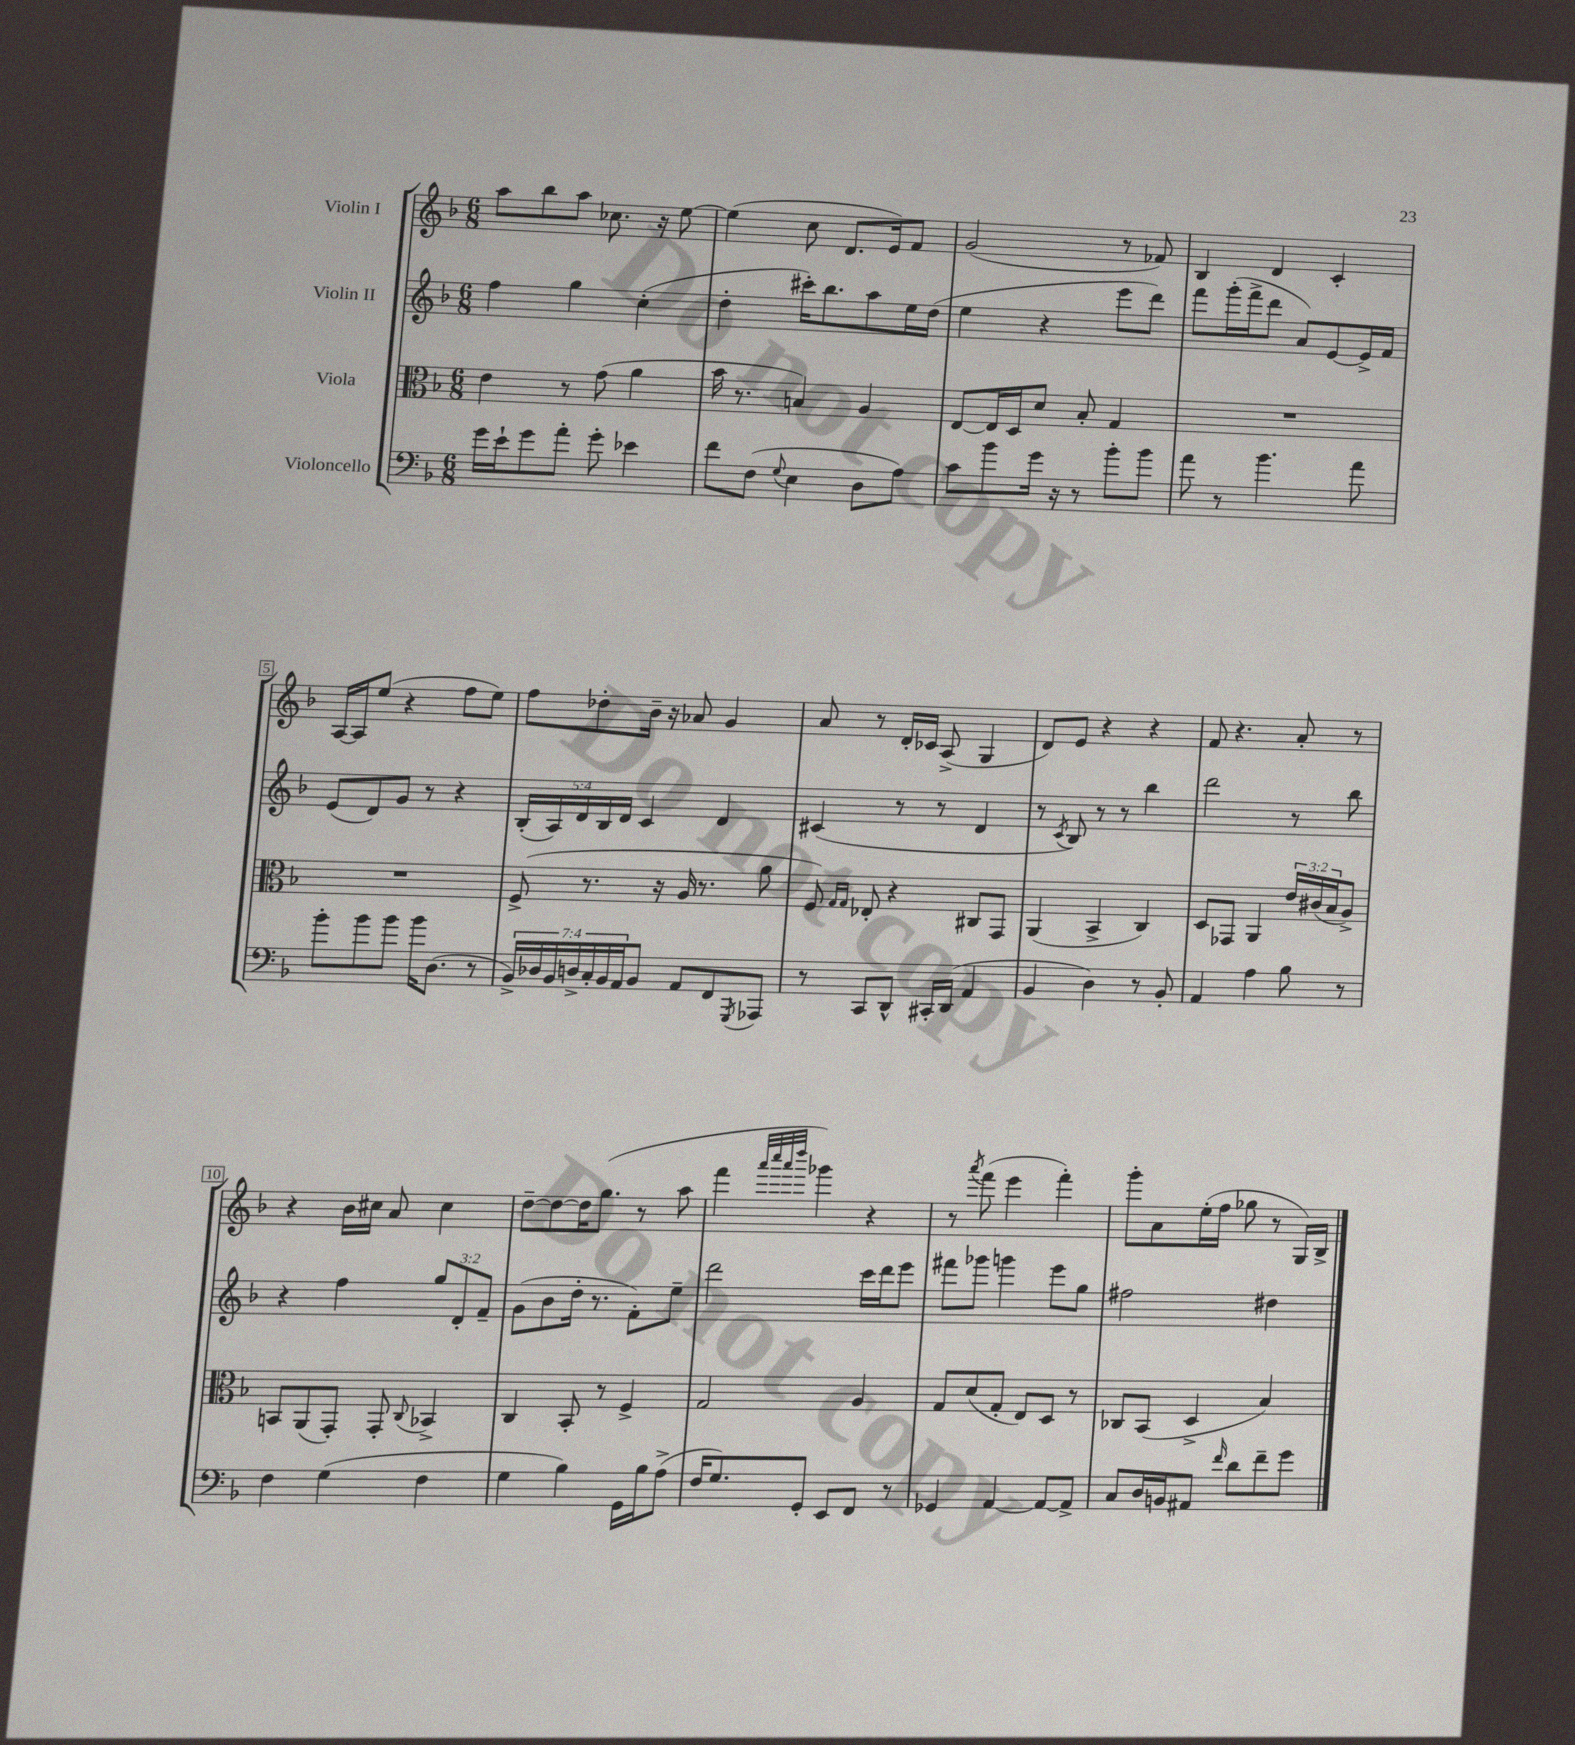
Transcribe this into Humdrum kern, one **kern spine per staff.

**kern	**kern	**kern	**kern
*staff4	*staff3	*staff2	*staff1
*clefF4	*clefC3	*clefG2	*clefG2
*k[b-]	*k[b-]	*k[b-]	*k[b-]
*M6/8	*M6/8	*M6/8	*M6/8
16g	4e	4ff	8aa
16e`	.	.	.
8g	.	.	8bb-
8a'	8r	4gg	8aa
8g'	(8g	.	8.cc-
4e-	4a	(4cc'	.
.	.	.	16r
.	.	.	[8ee
=	=	=	=
8f	16b-	4dd'	(4ee]
.	8.r	.	.
(8F	.	.	.
8qqG	.	.	.
4E	4B)	16ccc#')	8cc
.	.	8.bb-	.
.	.	.	8.d
8D	4A	8aa	.
.	.	.	16e)
8A)	.	16ee	8f
.	.	(16dd	.
=	=	=	=
8c	[8E	4ee	(2g
8b-	16E]	.	.
.	16D	.	.
16g	8d	4r	.
16r	.	.	.
8r	8B-'	.	.
8b-'	4G	8eee	8r
8b-	.	8ddd)	8f-)
=	=	=	=
8a	2.r	8fff	4B-
8r	.	(16ggg'	.
.	.	16fff^	.
4.b-	.	8ddd	4d
.	.	8a)	.
.	.	[8e	4c'
8a	.	16e^]	.
.	.	16f	.
=	=	=	=
8b-'	2.r	(8e	[16A
.	.	.	16A]
8b-	.	8d)	(8ee
8b-	.	8g	4r
16b-	.	8r	.
(8.D	.	.	.
.	.	4r	8ff
8r	.	.	8ee)
=	=	=	=
28BB-^)	(8F^	(20B-'	8ff
28D-	.	.	.
.	.	20A)	.
28BB-	.	.	.
.	.	20d	.
28D^	.	.	.
.	8.r	.	8dd-'
28C'	.	.	.
.	.	20B-	.
28BB-	.	.	.
.	.	20d	.
28AA	.	.	.
8BB-	.	4c	16b-~
.	16r	.	16r
8AA	16A	.	8a-
.	8.r	.	.
8FF	.	4d	4g
8qGGG	.	.	.
8AAA-	8a	.	.
=	=	=	=
8r	8F)	(4c#	8a
.	16qqG	.	.
.	16qqG	.	.
8CC	8E-'	.	8r
8DD^^	4r	8r	16d'
.	.	.	16c-
16CC#'	.	8r	(8A^
(16DD	.	.	.
4AA	8C#	4d	4G
.	8GG	.	.
=	=	=	=
4BB-	(4AA	8r	8d)
.	.	8qc	.
.	.	8B-)	8e
4D)	4BB-^	8r	4r
.	.	8r	.
8r	4C)	4bb-	4r
8BB-'	.	.	.
=	=	=	=
4AA	8D	2ddd	8f
.	8GG-	.	4.r
4A	4AA	.	.
8B-	24e	8r	8a'
.	(24c#	.	.
.	24B-	.	.
8r	8A^)	8bb-	8r
=	=	=	=
4F	8BB	4r	4r
.	(8AA	.	.
(4G	8GG')	4ff	16b-
.	.	.	16cc#
.	8GG'	.	8a
.	8qqC	.	.
4F	4BB-^	12gg	4cc#
.	.	12d'	.
.	.	12f~	.
=	=	=	=
4G	4C	(8g	[8dd~
.	.	8b-	8dd_
4B-)	8BB-'	16dd'	16dd]
.	.	8.r	(8.gg
.	8r	.	.
16GG	4F^	8f')	8r
16B-	.	.	.
(8A^	.	8ee~	8aa
=	=	=	=
16F	2G	2ddd	4fff
8.G)	.	.	.
.	.	.	32qqaaa
.	.	.	32qqcccc
.	.	.	32qqaaa
.	.	.	32qqdddd
8GG'	.	.	4ggg-)
8EE	.	.	.
8FF	4A	16ccc	4r
.	.	16ddd	.
8r	.	8eee	.
=	=	=	=
4GG-	8G	8fff#	8r
.	.	.	8qaaa
.	(8d	8ggg-	(8fff
[4AA	8G'	4ggg	4eee
.	8E)	.	.
8AA_	8D	8eee	4fff')
8AA^]	8r	8gg	.
=	=	=	=
8C	8C-	2ff#	8ggg'
16D	(8BB-	.	8a
16BB	.	.	.
8AA#	4D^	.	(16ee'
.	.	.	16ff
16qqf	.	.	.
8d	.	.	8gg-
8f~	4B-)	4dd#	8r
8g	.	.	16G)
.	.	.	16B-^
==	==	==	==
*-	*-	*-	*-
